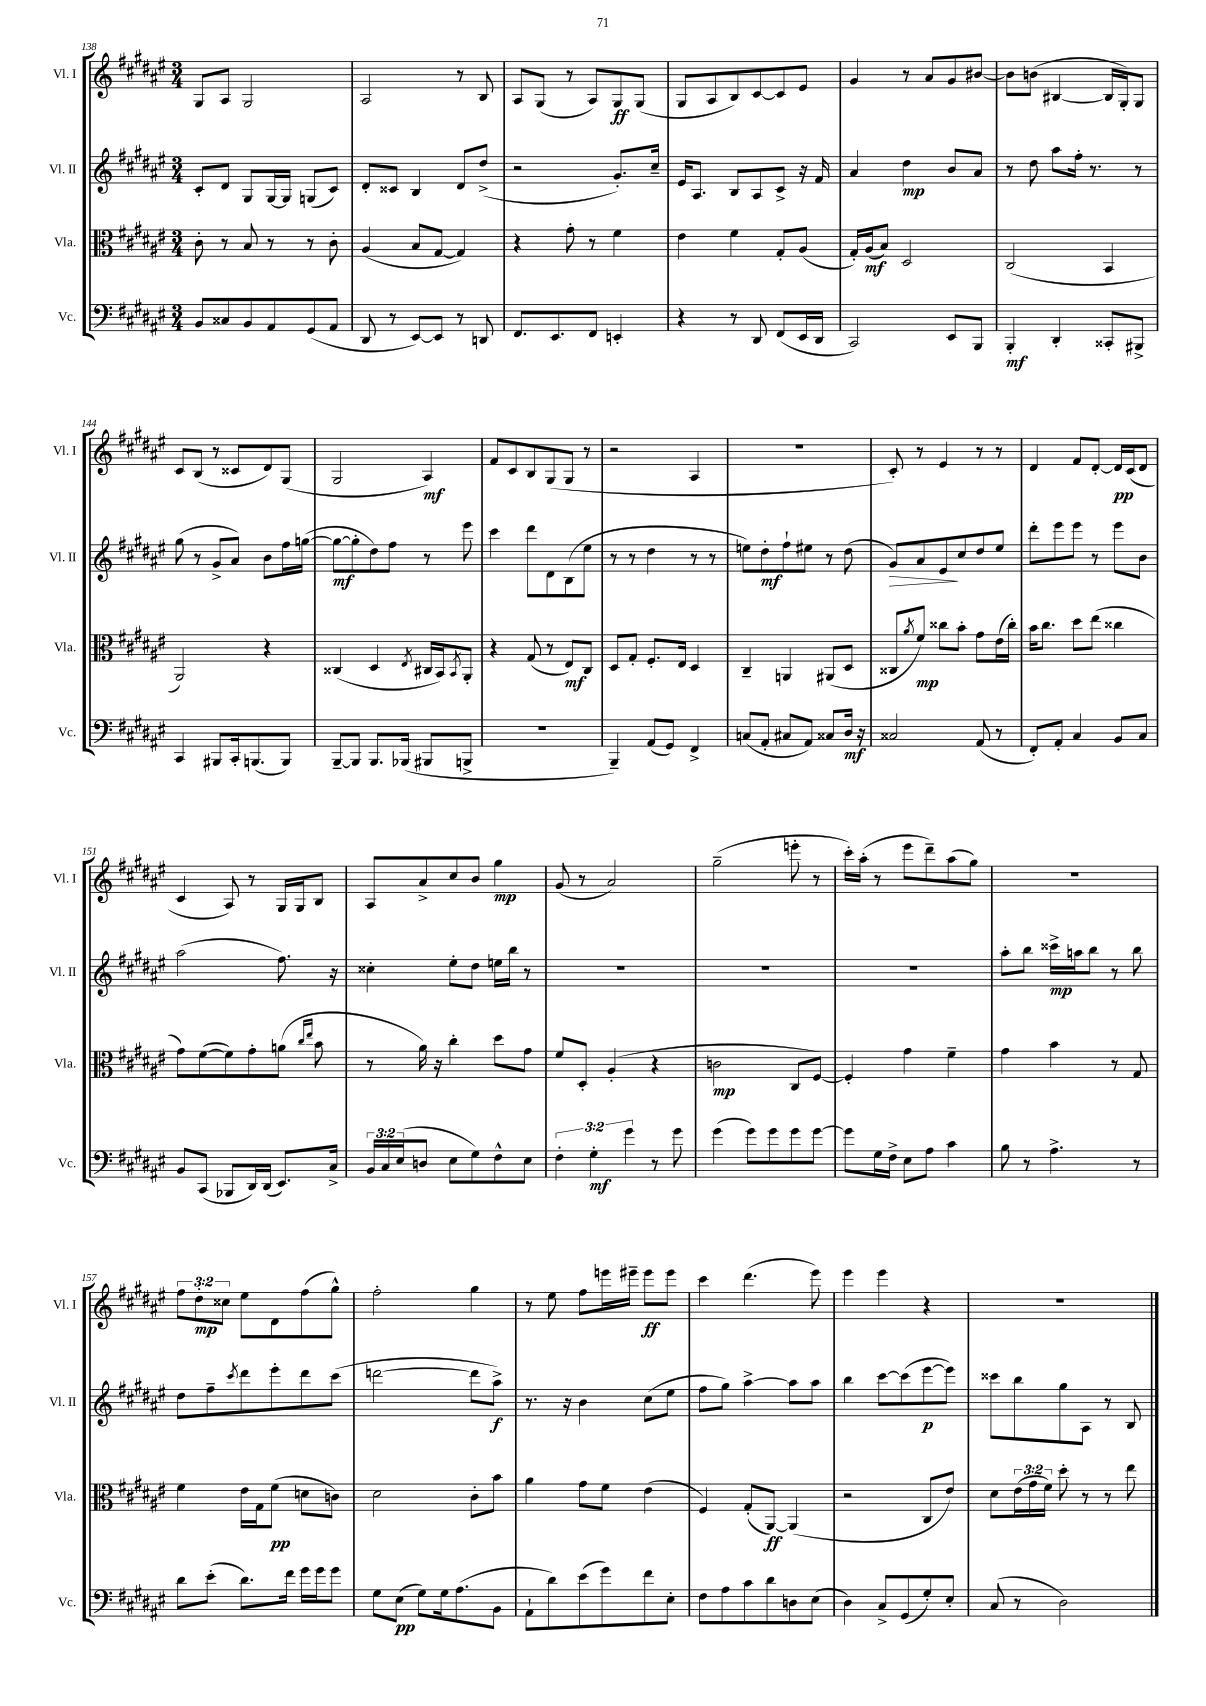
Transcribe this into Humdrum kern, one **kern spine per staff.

**kern	**kern	**kern	**kern
*staff4	*staff3	*staff2	*staff1
*clefF4	*clefC3	*clefG2	*clefG2
*k[f#c#g#d#a#e#]	*k[f#c#g#d#a#e#]	*k[f#c#g#d#a#e#]	*k[f#c#g#d#a#e#]
*M3/4	*M3/4	*M3/4	*M3/4
8BB	8c#'	8c#'	8G#
8C##	8r	8d#	8A#
8BB	8B	8G#	2G#
8AA#	8r	[16G#	.
.	.	16G#]	.
(8GG#	8r	(8G	.
8AA#	8c#'	8c#)	.
=	=	=	=
8DD#	(4A#	8d#'	2A#
8r	.	8c##	.
[8EE#)	8B	4B	.
8EE#]	[8G#	.	.
8r	4G#])	8d#	8r
8DD	.	(8dd#^	8B
=	=	=	=
8.FF#	4r	2r	8A#
.	.	.	(8G#
8.EE#	.	.	.
.	8g#'	.	8r
8FF#	8r	.	8A#)
4EE'	4f#	8.g#')	8G#
.	.	.	(8G#
.	.	16cc#~	.
=	=	=	=
4r	4e#	16e#	8G#
.	.	8.A#	.
.	.	.	8A#
8r	4f#	8B	8B)
8DD#	.	8A#	[8c#
(8FF#	8G#'	8c#^	8c#]
16EE#	(8A#	16r	8e#
16DD#	.	16f#	.
=	=	=	=
2CC#)	16G#')	4a#	4g#
.	(16A#	.	.
.	8B)	.	.
.	2D#	4dd#	8r
.	.	.	8a#
8EE#	.	8b	8g#
8BBB	.	8a#	[8b#
=	=	=	=
4BBB'	(2C#	8r	8b#]
.	.	8dd#	(8b
4DD#'	.	8aa#	[4B#
.	.	16ff#'	.
.	.	8.r	.
8CC##'	4BB	.	16B#]
.	.	.	16G#')
8BBB#^	.	8r	8G#
=	=	=	=
4CC#	2AA#)	(8gg#	8c#
.	.	8r	(8B
8BBB#	.	8g#^	8r
16CC#'	.	8a#)	8c##
(8.BBB	.	.	.
.	4r	8b	8d#)
8BBB)	.	16ff#	(8G#
.	.	([16gg	.
=	=	=	=
[8BBB~	(4C##	8gg_	2G#
8BBB]	.	8gg']	.
8.BBB	4D#	8dd#)	.
.	.	8ff#	.
(16BBB-	.	.	.
.	8qE#	.	.
8BBB#	16C#	8r	4A#)
.	16BB)	.	.
.	8qBB	.	.
8BBB^	8AA#'	8eee#	.
=	=	=	=
2.r	4r	4ccc#	8f#
.	.	.	8c#
.	(8G#	8ddd#	8B
.	8r	8d#	(8G#
.	8E#)	(8B	8G#
.	8C#	8ee#	8r
=	=	=	=
4BBB~)	8D#	8r	2r
.	8G#'	8r	.
(8AA#	8.F#'	4dd#	.
8GG#)	.	.	.
.	16E#	.	.
4FF#^	4D#	8r	4A#
.	.	8r	.
=	=	=	=
(8C	4C#~	8ee)	2.r
8AA#'	.	8dd#'	.
8C#	4AA	8ff#`	.
8AA#)	.	8ee#	.
8C##	(8AA#	8r	.
16D#	8D#	(8dd#	.
16r	.	.	.
=	=	=	=
2C##	8C##	8g#)	8c#')
.	8qa#	.	.
.	8f#)	8a#	8r
.	8cc##	8e#	4e#
.	8b'	8cc#	.
(8AA#	8g#	8dd#	8r
8r	(16e#	8ee#	8r
.	16cc##')	.	.
=	=	=	=
8FF#')	16b	8ddd#'	4d#
.	8.cc#	.	.
8AA#'	.	8eee#	.
4C#	8dd#	8eee#	8f#
.	(8ee#	8r	[8d#'
8BB	4cc##	8eee#	16d#]
.	.	.	(16c#
8C#	.	8b	8d#
=	=	=	=
8BB	8g#)	(2aa#	4c#
(8CC#	([8f#	.	.
8BBB-	8f#])	.	8A#)
16DD#)	8g#'	.	8r
(16DD#	.	.	.
8.EE#)	(8a	8.ff#)	16G#
.	.	.	16G#
.	16qqcc#	.	.
.	16qqee#	.	.
.	8b	.	8B
16C#^	.	16r	.
=	=	=	=
24BB	8r	4cc##'	8A#
24C#	.	.	.
(24E#	.	.	.
8D	16a#)	.	8a#^
.	16r	.	.
8E#	4cc#'	8ee#'	8cc#
8G#)	.	8dd#	8b
8F#^^	8dd#	16ee	4gg#
.	.	16bb	.
8E#	8g#	8r	.
=	=	=	=
6F#'	8f#	2.r	(8g#
.	8D#'	.	8r
6G#'	.	.	.
.	(4A#'	.	2a#)
6g#	.	.	.
8r	4r	.	.
8g#	.	.	.
=	=	=	=
(4g#	2c	2.r	(2gg#~
8g#)	.	.	.
8g#	.	.	.
8g#	8C#	.	8eee'
[8g#	[8F#)	.	8r
=	=	=	=
8g#]	4F#']	2.r	16ccc#')
.	.	.	(16aa#'
16G#	.	.	8r
16F#^	.	.	.
8E#	4g#	.	8eee#
8A#	.	.	8ddd#~)
4c#	4f#~	.	(8aa#
.	.	.	8gg#)
=	=	=	=
8B	4g#	8aa#'	2.r
8r	.	8bb	.
4.A#^	4b	16ccc##^	.
.	.	16aa	.
.	.	8bb	.
.	8r	8r	.
8r	8G#	8bb	.
=	=	=	=
8d#	4f#	8dd#	12ff#
.	.	.	12dd#'
(8e#'	.	8ff#~	.
.	.	.	12cc##
.	.	8qccc#	.
8.d#)	16e#	8ddd#	8ee#
.	16G#	.	.
.	(8f#	8eee#'	8d#
16f#	.	.	.
16g#	8d	8ddd#	(8ff#
16g#	.	.	.
8g#	8c)	(8ccc#	8gg#^^)
=	=	=	=
8G#	2d#	[2ddd	2ff#'
(8E#	.	.	.
8G#)	.	.	.
16G#	.	.	.
(8.A#	.	.	.
.	8c#'	8ddd]	4gg#
8BB	8b	8aa#^)	.
=	=	=	=
8AA#`	4a#	8.r	8r
8d#)	.	.	8ee#
.	.	16r	.
(8e#	8g#	4b	8ff#
8g#)	8f#	.	16eee
.	.	.	16eee#~
8f#	(4e#	(8cc#	8eee#
8E#'	.	8ee#	8eee#
=	=	=	=
8F#	4F#)	8ff#	4ccc#
8A#	.	8gg#)	.
8c#	(8G#'	[4aa#^	(4.ddd#
8d#	[8AA#)	.	.
8D	(4AA#]	8aa#]	.
(8E#	.	8aa#	8eee#)
=	=	=	=
4D#)	2r	4bb	4eee#
8C#^	.	[8ccc#	4eee#
(8GG#	.	(8ccc#]	.
8G#')	8C#	[8eee#	4r
8E#'	8e#)	8eee#])	.
=	=	=	=
(8C#	8d#	8ccc##	2.r
8r	(24e#	8bb	.
.	24g#	.	.
.	24f#)	.	.
2D#)	8dd#'	8gg#	.
.	8r	8A#	.
.	8r	8r	.
.	8ee#	8B	.
==	==	==	==
*-	*-	*-	*-
